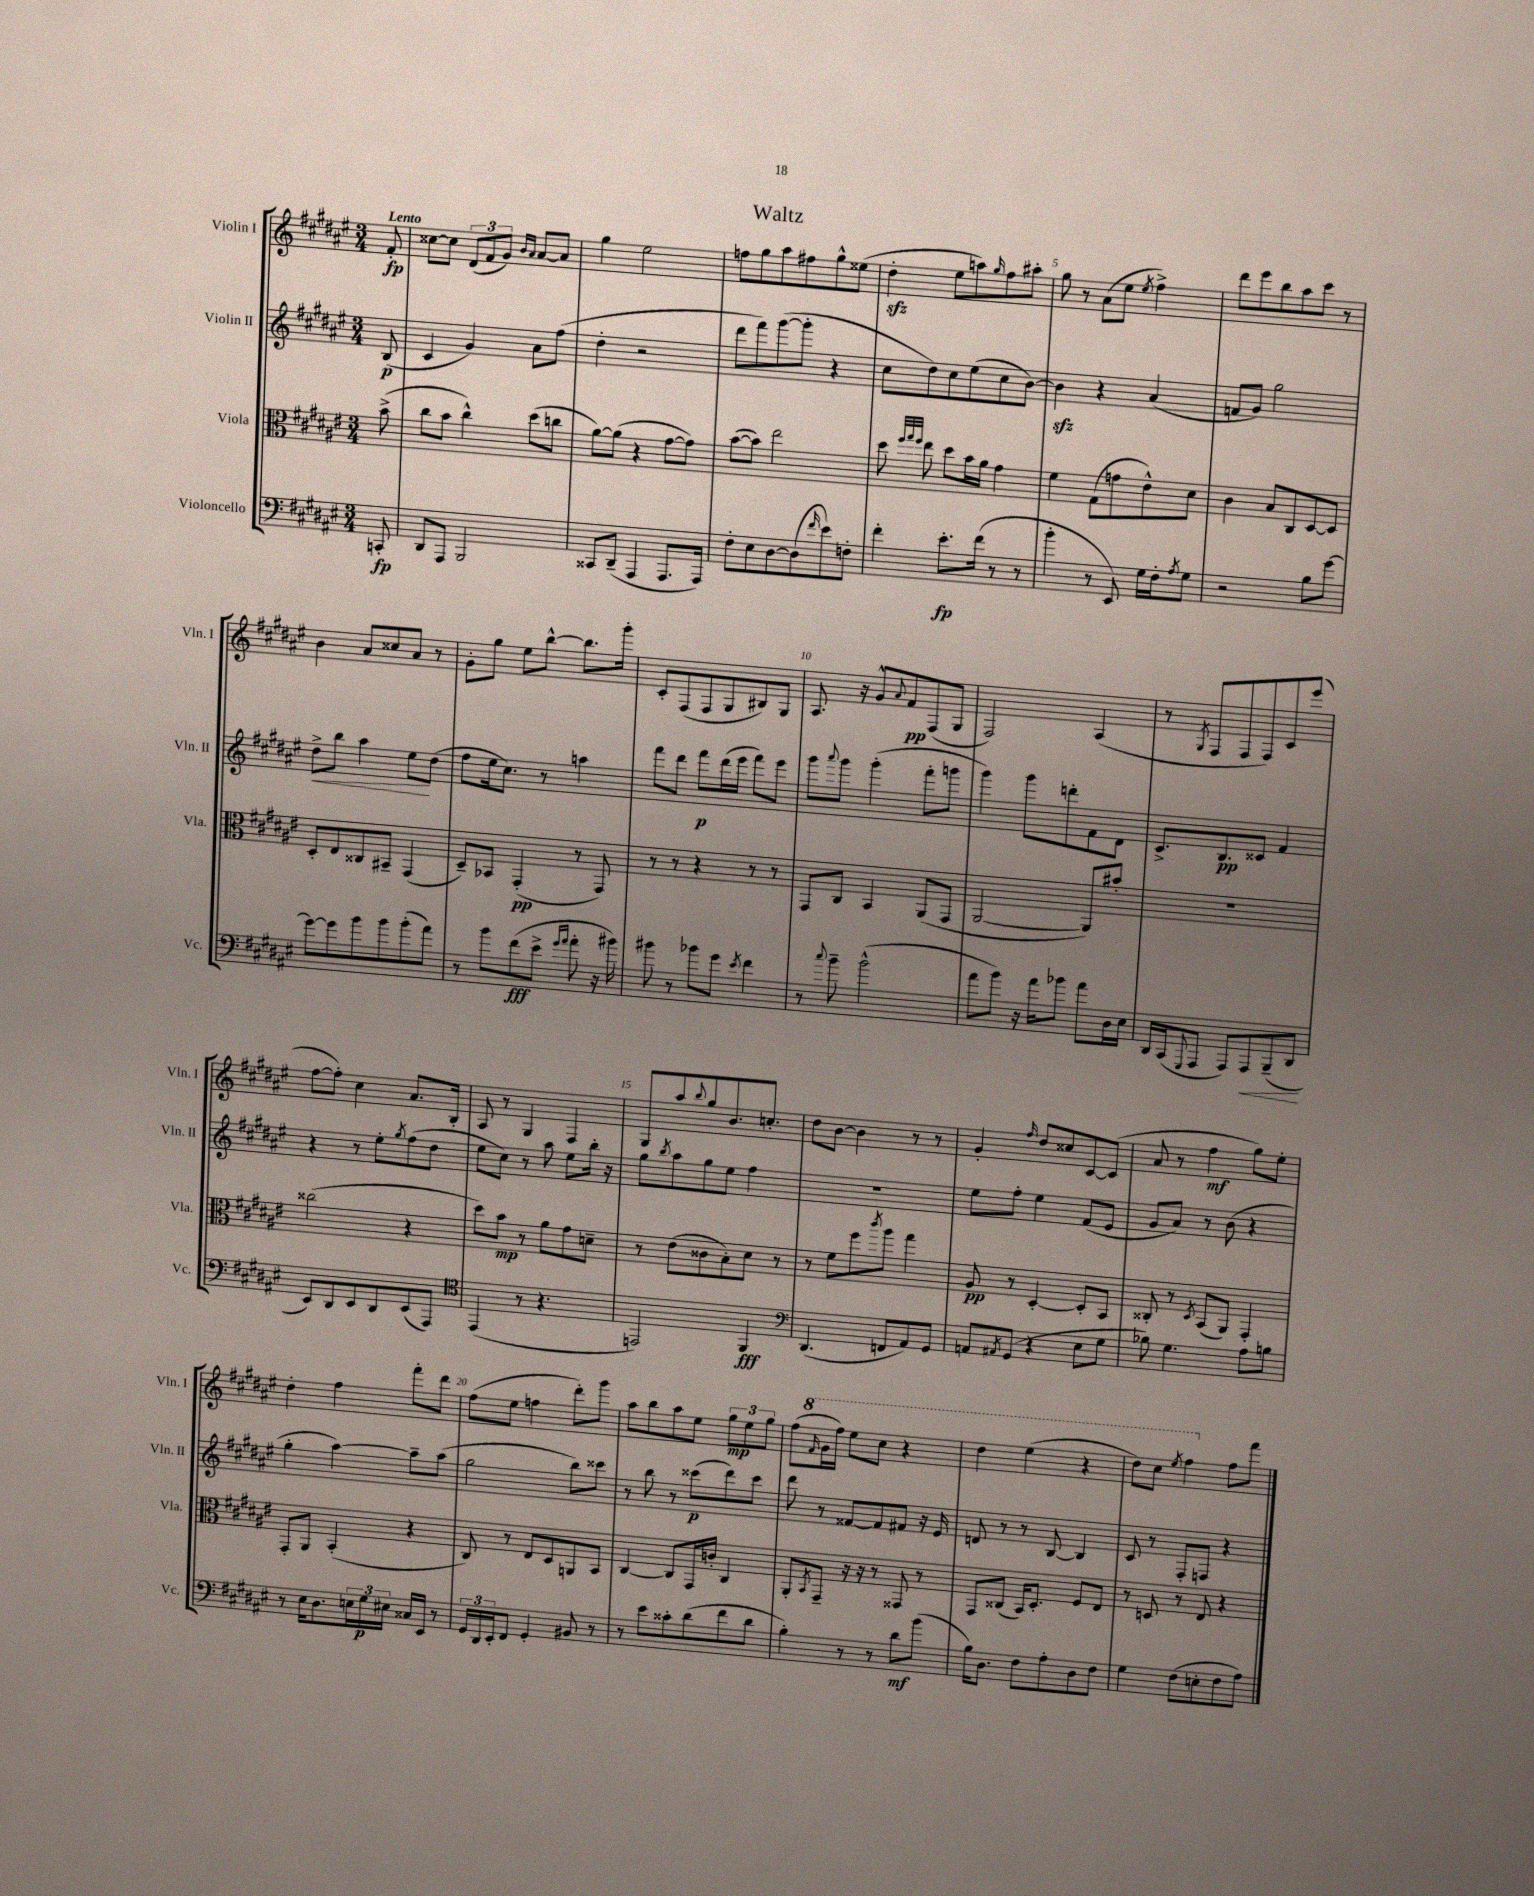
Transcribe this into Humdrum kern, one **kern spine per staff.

**kern	**kern	**kern	**kern
*staff4	*staff3	*staff2	*staff1
*clefF4	*clefC3	*clefG2	*clefG2
*k[f#c#g#d#a#e#]	*k[f#c#g#d#a#e#]	*k[f#c#g#d#a#e#]	*k[f#c#g#d#a#e#]
*M3/4	*M3/4	*M3/4	*M3/4
8CC'	(8b^	(8B	8f#'
=	=	=	=
8DD#	8cc#	4c#	[8cc##
8AAA#	8b	.	8cc##]
2BBB	4cc#^^)	4g#)	(12d#
.	.	.	12f#
.	.	.	12g#)
.	.	.	16qqb
.	.	.	16qqa#
.	(8dd#	8a#	[8a#
.	8cc	(8ff#	8a#]
=	=	=	=
8CC##	[8a#)	4dd#'	4gg#
(8DD#~	(8a#]	.	.
4AAA#	4r	2r	2ee#
8.AAA#	[8g#	.	.
.	8g#])	.	.
16AAA#)	.	.	.
=	=	=	=
8F#'	([8b	8ddd#	8ff
8E#	8b])	8fff#)	8gg#
[8D#	2ee#	([8ggg#	8aa#
(8D#]	.	8ggg#']	8ff#
16qqf#	.	.	.
8e#)	.	4r	8gg#^^
8F'	.	.	(8ee##
=	=	=	=
4f#'	8dd#	8cc#	4dd#'
.	32qqff#	.	.
.	32qqgg#	.	.
.	32qqff#	.	.
.	8ee#	8dd#)	.
8.e#'	8dd#	8cc#	8ee#
.	16b	(8ee#	8aa)
(16f#	16a#	.	.
.	.	.	16qqgg#
8r	4g#	8cc#	8ff#
8r	.	[8b)	8aa#'
=	=	=	=
4b'	4f#	4b]	8gg#
.	.	.	8r
8r	(8G#	4r	(8a#
8EE#)	8g	.	8ee#
.	.	.	8qee#
16G#	8e#^^)	(4a#	4ff#^)
16F#'	.	.	.
8qA#	.	.	.
8G#	8d#	.	.
=	=	=	=
2r	4c#	8f	8ddd#
.	.	8g#)	8eee#
.	8B	2gg#	8bb
.	8C#	.	8aa#
8B	[8D#	.	8ccc#
[8g#	8D#]	.	8r
=	=	=	=
8g#_	8D#'	8dd#^	4b
8g#]	8E#	8bb	.
8b	8C##	4aa#	8a#
8b	8BB#~	.	8cc##
(8b'	(4GG#	8ee#	8a#
8a#)	.	(8dd#	8r
=	=	=	=
8r	8D#~)	8ff#	8g#'
8b	8BB-	16ee#	8gg#
.	.	8.cc#)	.
(8f#	(4GG#'	.	8ee#
8e#^	.	8r	[8bb^^
16qqg#	.	.	.
16qqa#	.	.	.
8a#'	8r	4aa	8.bb]
16r	8GG#)	.	.
16b#)	.	.	16ggg#'
=	=	=	=
8b#	8r	8fff#	8c#'
8r	8r	8ddd#	(8F#
8b-	4r	8fff#	8F#
8g#	.	(16ddd#	8G#
.	.	16eee#	.
8qe#	.	.	.
4f#	8r	8fff#)	8B#)
.	8r	8eee#	8G#
=	=	=	=
8r	8GG#	8ggg#	8.A#
8qqcc#	.	8qqaaa#	.
8b~	8C#	8ggg#	.
.	.	.	16r
(2b^^	4BB	(4ggg#'	8g#^^
.	.	.	8qqa#
.	.	.	8f#
.	(8AA#	8fff#'	(8F#
.	8GG#	8ggg	8G#
=	=	=	=
8a#	[2AA#	4ggg#)	2F#)
8b)	.	.	.
16r	.	8ggg#	.
16a#	.	.	.
8b-	.	8ddd'	.
8a#	8AA#])	8f#	(4A#
16D#	8b#'	8d#	.
16E#	.	.	.
=	=	=	=
16DD#	2.r	8.c#^	8r
(16CC#	.	.	.
8qqGGG#	.	.	8qG#
8AAA#	.	.	8F#
.	.	8.B	.
8AAA#)	.	.	8F#
8AAA#	.	8c##	8F#)
(8BBB~	.	4f#	8c#
8DD#	.	.	(8eee#
=	=	=	=
8EE#)	(2cc##	4r	[8ff#
8DD#	.	.	8ff#'])
8EE#	.	8r	4cc#
8DD#	.	8ee#'	.
.	.	8qgg#	.
(8EE#	4r	(8ff#	8.a#
8AAA#)	.	8dd#	.
.	.	.	16B'
=	=	=	=
*clefC4	*	*	*
(4EE#	8dd#)	8ee#	8A#
.	8b	8cc#)	8r
8r	8r	8r	4G#
4.r	8a#	8aa#	.
.	8g#	8ee#	4F#
.	8d~	16bb'	.
.	.	16r	.
=	=	=	=
2EE)	8r	8gg#	8G#
.	.	8qbb	.
.	(8e#	8aa#	8aa#
.	.	.	8qqbb
.	8c##	8gg#	8gg#
.	8B')	8ee#	8.b
4FF#	8d#	4ff#	.
.	.	.	8.cc'
.	8r	.	.
=	=	=	=
*clefF4	*	*	*
(4.DD#	8r	2.r	8dd#
.	8f#	.	[8b
.	8ff#	.	4b]
.	8qccc#	.	.
8FF	8aa#	.	.
8AA#)	4gg#	.	8r
8GG#	.	.	8r
=	=	=	=
8AA	8A#	8ee#	4g#'
8qAA#	.	.	.
(8GG#	8r	8ff#'	.
.	.	.	16qqff#
4r	[4D#'	4ee#	8dd#
.	.	.	8cc##
8E#	8D#']	(8f#	[8c#
8G#	8BB	8e#	(8c#]
=	=	=	=
8B-)	8C##'	8g#	8a#
4.G#	8r	8a#)	8r
.	8qD#	.	.
.	(8BB	8r	4ff#
.	8AA#)	(8b	.
8A#	4GG#'	4r	8gg#)
8B	.	.	8ee#'
=	=	=	=
8r	8GG#'	4gg#'	4dd#'
16E#	8AA#	.	.
8.D#	.	.	.
.	(4BB'	[4aa#)	4ff#
24E	.	.	.
24G#	.	.	.
24E#	.	.	.
16C##	4r	8aa#~]	8fff#'
16EE#	.	.	.
8r	.	(8aa#	8ddd#
=	=	=	=
24GG#	8C#)	2gg#	(8ff#
24DD#	.	.	.
24EE#'	.	.	.
8FF#	8r	.	8ee#
4GG#'	8E#	.	4ff
.	8D#	.	.
8BB#	8AA	8bb)	8ddd#')
8r	8BB	8ccc##	8ggg#
=	=	=	=
8r	[4C#	8r	8aa#
8e#	.	8bb	8bb
8c##'	8C#]	8r	8aa#
(8d#	16GG#	(8ccc##	8ee#
.	16c'	.	.
8f#	4C#	8ddd#)	12gg#
.	.	.	12ee#
8d#	.	8ccc##	.
.	.	.	12gg#
=	=	=	=
4B')	8AA#'	8ddd#	(8ff#
.	8qBB	.	16qqff#
.	8GG#~	8r	16gg#
.	.	.	16fff#)
8r	16r	[8f##	8eee#
.	16r	.	.
8r	8r	8f##]	8ccc#
8d#	8GG##	8f#	4r
(8b	8r	16r	.
.	.	16e#	.
=	=	=	=
16B)	8GG#	8d	4ddd#
8.D#	.	.	.
.	(8C##	8r	.
8F#	16BB)	8r	(4eee#
.	8.D#'	.	.
8A#'	.	[8B	.
8D#	8F#	4B]	4r
8F#	8E#	.	.
=	=	=	=
4G#	8r	8c#	8ddd#)
.	8D	8r	8ccc#
.	.	.	8qeee#
(8F#	8r	8F#'	4fff#
8E'	8E#	8F	.
8F#	4r	4r	8ff#
8A#)	.	.	8fff#
==	==	==	==
*-	*-	*-	*-
